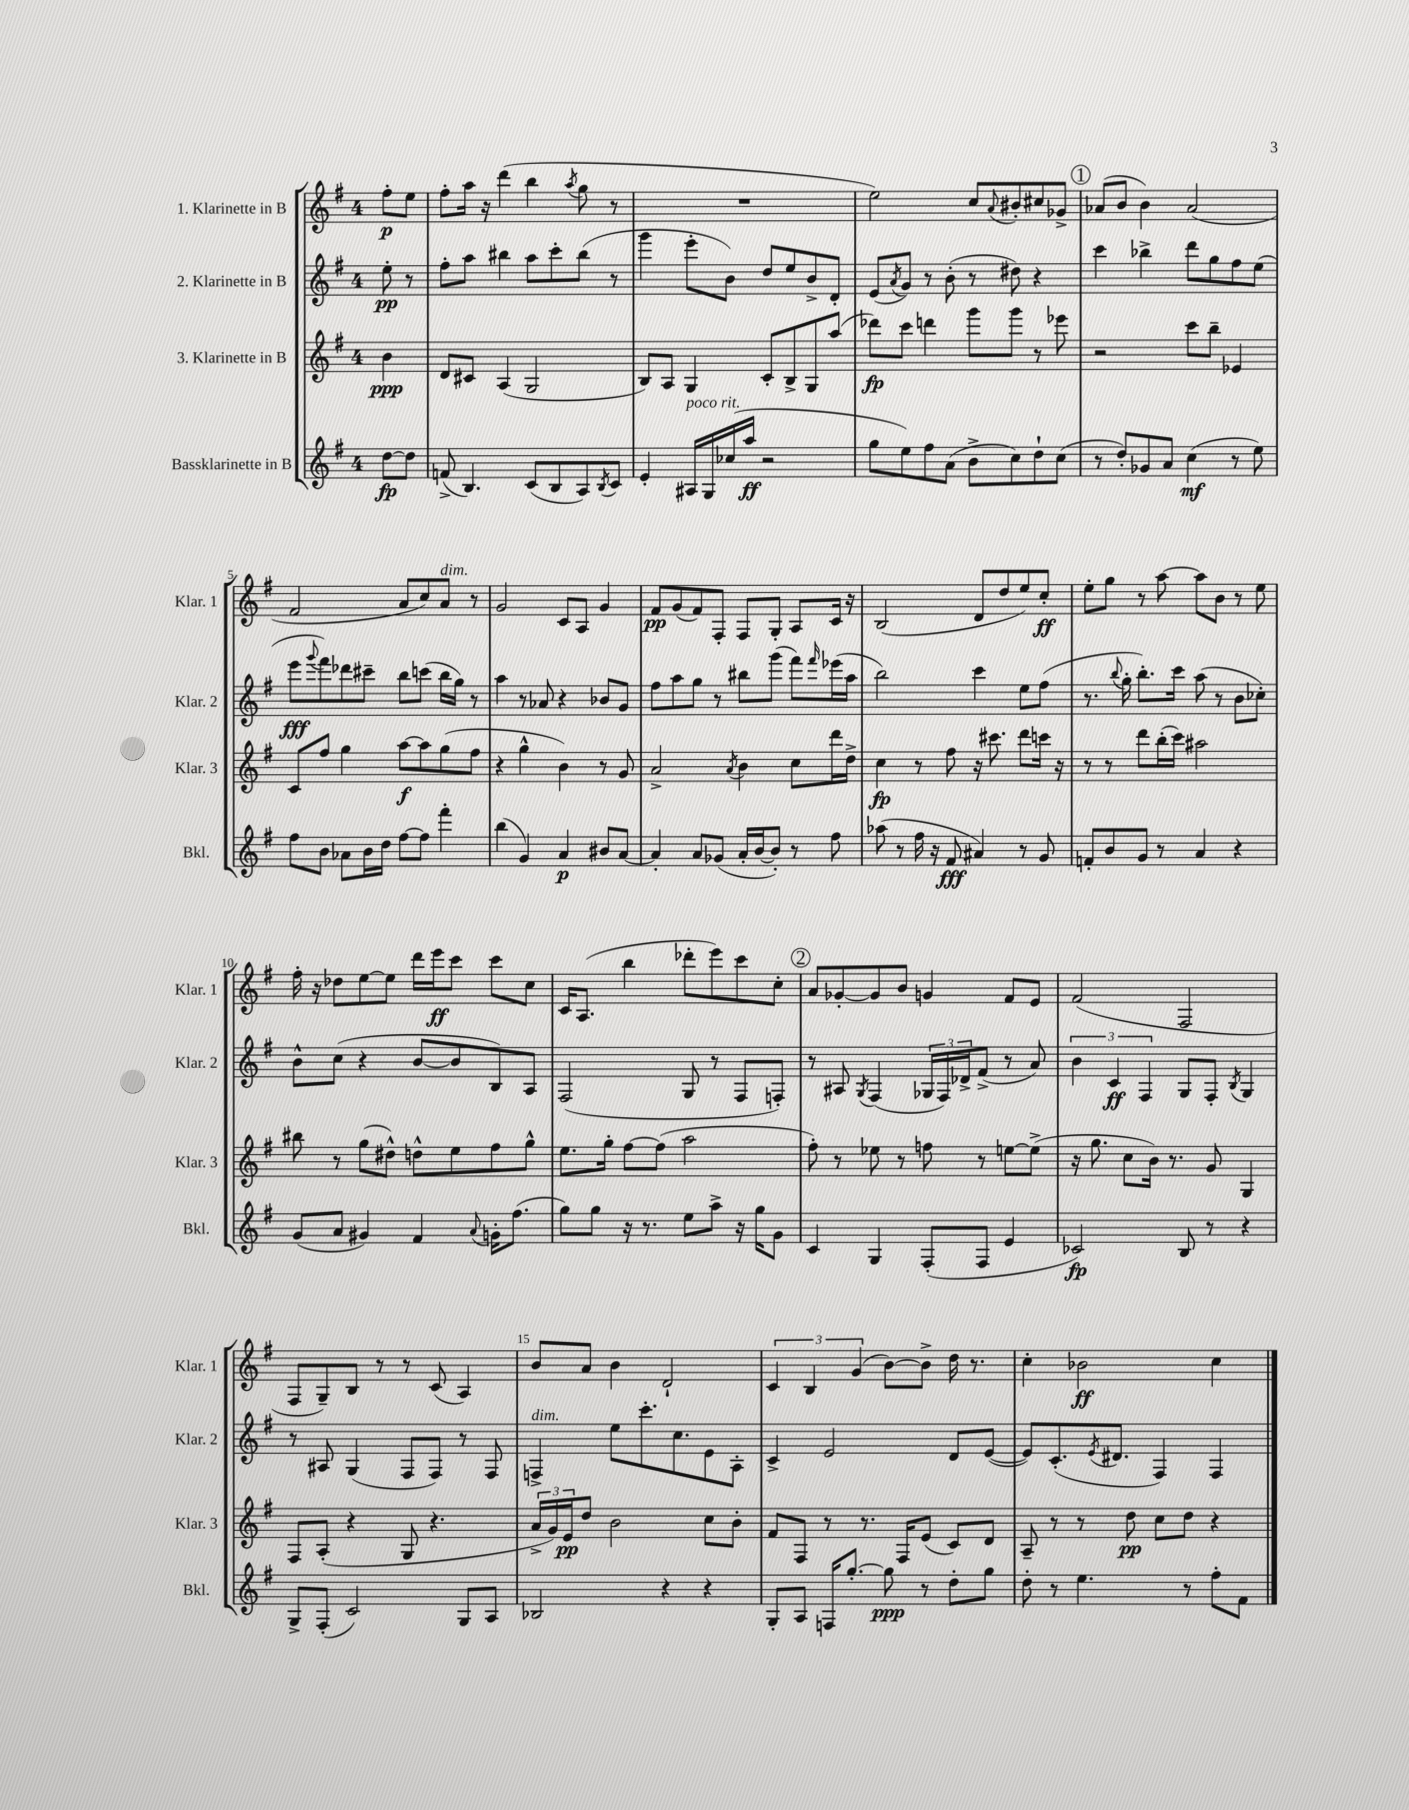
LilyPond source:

<<
\new StaffGroup <<
\new Staff = "s0" \with { instrumentName = "1. Klarinette in B" shortInstrumentName = "Klar. 1" } {
    \clef treble \key g \major \once \override Staff.TimeSignature.style = #'single-digit \time 4/4 \partial 4
    fis''8-.\p e''8 |
    fis''8-. a''16 r16 d'''4( b''4 \acciaccatura { a''8 } g''8 r8 |
    R1 |
    e''2) c''8 \appoggiatura { a'8 } bis'8-. cis''8 ges'8-> |
    \mark \markup { \circle "1" } aes'8( b'8 b'4) aes'2( |
    fis'2 a'8 c''8) a'8^\markup { \italic "dim." } r8 |
    g'2 c'8 a8 g'4 |
    fis'8\pp g'8( fis'8) fis8-. fis8 g8-. a8 c'16 r16 |
    b2( d'8 d''8 e''8) c''8-.\ff |
    e''8-. g''8 r8 a''8~ a''8 b'8 r8 e''8 |
    fis''16-. r16 des''8 e''8~ e''8 d'''16 e'''16\ff c'''8 c'''8 c''8 |
    c'16 a8.( b''4 des'''8-. e'''8) c'''8 c''8-. |
    \mark \markup { \circle "2" } a'8 ges'8~-. ges'8 b'8 g'4 fis'8 e'8 |
    fis'2( fis2 |
    fis8 g8--) b8 r8 r8 c'8( a4) |
    b'8 a'8 b'4 d'2-! |
    \tuplet 3/2 { c'4 b4 g'4( } b'8~) b'8-> d''16 r8. |
    c''4-. bes'2\ff c''4 \bar "|." |
}
\new Staff = "s1" \with { instrumentName = "2. Klarinette in B" shortInstrumentName = "Klar. 2" } {
    \clef treble \key g \major \once \override Staff.TimeSignature.style = #'single-digit \time 4/4 \partial 4
    e''8-.\pp r8 |
    fis''8-. a''8 bis''4 a''8 c'''8-. bis''8( r8 |
    g'''4 e'''8-. b'8) d''8 e''8 b'8-> d'8-. |
    e'8( \acciaccatura { a'8 } g'8) r8 b'8-.( r8 dis''8) r4 |
    \mark \markup { \circle "1" } c'''4 bes''4-> d'''8 g''8 fis''8 e''8( |
    e'''8\fff \appoggiatura { g'''8 } fis'''8) des'''8 cis'''8-- b''8 c'''8( b''16 g''16) r8 |
    a''4 r8 aes'8 r4 bes'8 g'8 |
    fis''8 a''8 g''8 r8 bis''8 g'''8( fis'''8) \grace { fis'''16 } ees'''16( a''16 |
    b''2) c'''4 e''8 fis''8( |
    r8. \appoggiatura { b''8 } g''16-. b''8.-.) c'''16 a''8( r8 b'8 ces''8-.) |
    b'8-^ c''8( r4 b'8~ b'8 b8) a8 |
    fis2( g8 r8 fis8 f8-.) |
    \mark \markup { \circle "2" } r8 ais8 \acciaccatura { g8 } fis4( \tuplet 3/2 { ges16 fis16) des'16-> } fis'8->( r8 a'8) |
    \tuplet 3/2 { b'4 c'4\ff fis4 } g8 fis8-. \acciaccatura { b8 } g4 |
    r8 ais8 g4( fis8 fis8) r8 fis8 |
    f4->^\markup { \italic "dim." } e''8 c'''8.-. c''8. e'8 a8-. |
    c'4-> e'2 d'8 e'8~( |
    e'8) c'8.-.( \acciaccatura { e'8 } dis'8. fis4) fis4 \bar "|." |
}
\new Staff = "s2" \with { instrumentName = "3. Klarinette in B" shortInstrumentName = "Klar. 3" } {
    \clef treble \key g \major \once \override Staff.TimeSignature.style = #'single-digit \time 4/4 \partial 4
    b'4\ppp |
    d'8 cis'8 a4( g2 |
    b8) a8 g4 c'8-. b8-> g8 a''8( |
    des'''8\fp) c'''8 d'''4 g'''8 g'''8 r8 ees'''8 |
    \mark \markup { \circle "1" } r2 c'''8 b''8-- ees'4 |
    c'8 fis''8 g''4 a''8~\f a''8 g''8( fis''8 |
    r4 g''4-^ b'4) r8 g'8 |
    a'2-> \acciaccatura { a'8 } b'4 c''8 d'''16 d''16-> |
    c''4\fp r8 fis''8 r16 cis'''8. d'''8 c'''16 r16 |
    r8 r8 d'''8 b''16-.( c'''16) ais''2 |
    bis''8 r8 g''8( dis''8-^) d''8-^ e''8 fis''8 g''8-^ |
    e''8. g''16-. fis''8~ fis''8( a''2 |
    \mark \markup { \circle "2" } fis''8-.) r8 ees''8 r8 f''8 r8 e''8~ e''8->( |
    r16 g''8. c''8 b'16) r8. g'8 g4 |
    fis8 a8-.( r4 g8 r4. |
    \tuplet 3/2 { a'16-> g'16) e'16\pp } d''8 b'2 c''8 b'8-. |
    fis'8 fis8 r8 r8. fis16 e'8( c'8) d'8 |
    a8-- r8 r8 d''8\pp c''8 d''8 r4 \bar "|." |
}
\new Staff = "s3" \with { instrumentName = "Bassklarinette in B" shortInstrumentName = "Bkl." } {
    \clef treble \key g \major \once \override Staff.TimeSignature.style = #'single-digit \time 4/4 \partial 4
    d''8~\fp d''8 |
    f'8->( b4.) c'8( b8 a8) \acciaccatura { b8 } c'8 |
    e'4-. ais16^\markup { \italic "poco rit." } g16 ces''16( a''16\ff r2 |
    g''8 e''8) fis''8 a'8( b'8-> c''8) d''8-! c''8( |
    \mark \markup { \circle "1" } r8 d''8-.) ges'8 a'8 c''4\mf( r8 e''8) |
    fis''8 b'8 aes'8 b'16 d''16 fis''8~ fis''8 fis'''4-. |
    b''4( g'4) a'4\p bis'8 a'8~ |
    a'4-. a'8 ges'8( a'16-. b'16~ b'8-.) r8 fis''8 |
    aes''8( r8 fis''16 r16 fis'8\fff ais'4) r8 g'8 |
    f'8-. b'8 g'8 r8 a'4 r4 |
    g'8( a'8 gis'4) fis'4 \appoggiatura { a'8 } g'16-. fis''8.( |
    g''8) g''8 r16 r8. e''8 a''8-> r16 g''16 g'8 |
    \mark \markup { \circle "2" } c'4 g4 fis8-.( fis8 e'4 |
    ces'2\fp) b8 r8 r4 |
    g8-> fis8-.( c'2) g8 a8 |
    bes2 r4 r4 |
    g8-. a8 f16 g''8.~-. g''8\ppp r8 d''8-. g''8 |
    d''8-. r8 e''4. r8 fis''8-. fis'8 \bar "|." |
}
>>
>>
\layout { \context { \Score \override BarNumber.break-visibility = ##(#f #t #t) barNumberVisibility = #(every-nth-bar-number-visible 5) } }
